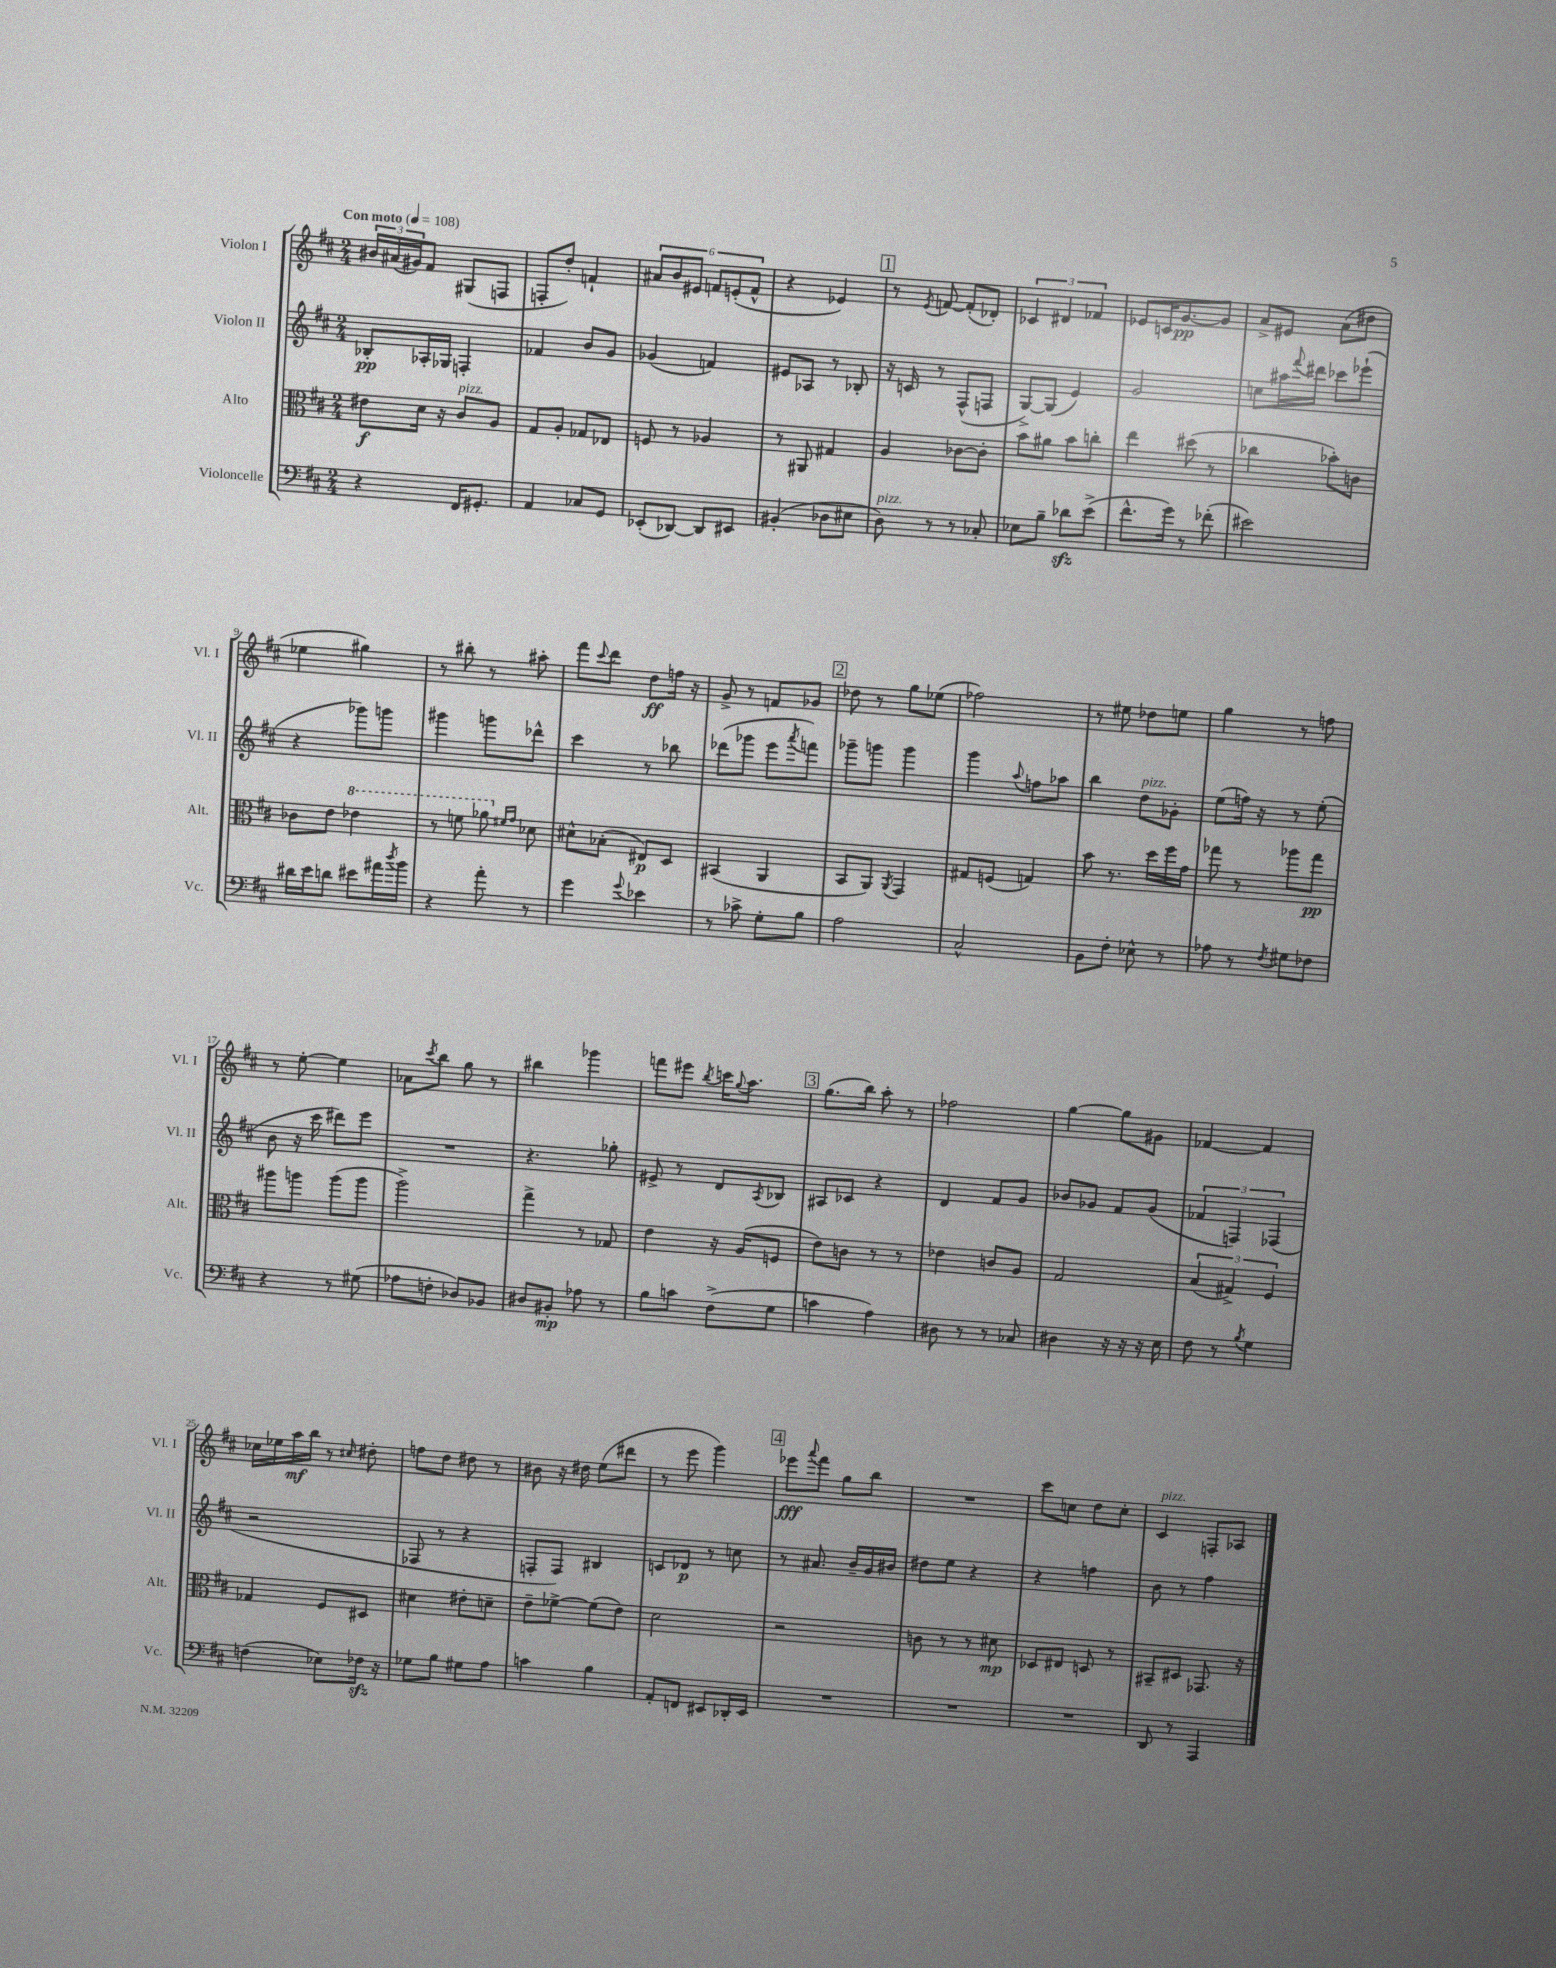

**kern	**kern	**kern	**kern
*staff4	*staff3	*staff2	*staff1
*clefF4	*clefC3	*clefG2	*clefG2
*k[f#c#]	*k[f#c#]	*k[f#c#]	*k[f#c#]
*M2/4	*M2/4	*M2/4	*M2/4
*MM108	*MM108	*MM108	*MM108
4r	8e#	8B-'	24b#
.	.	.	(24a#
.	.	.	24g#)
.	16d	16A-'	8f#
.	16r	16G-	.
16FF#	8c#	4F'	(8G#
8.GG#'	.	.	.
.	8A	.	8F
=	=	=	=
4AA	8G	4f-	8F'
.	8A'	.	8dd')
8C-	8G-	8b	4f`
8GG	8E-	8g	.
=	=	=	=
(8EE-'	8F	(4g-	12a#
.	.	.	12b
[8DD-)	8r	.	.
.	.	.	12e#
8DD-]	4A-	4f)	12f
.	.	.	(12e'
8EE#	.	.	.
.	.	.	12f^^
=	=	=	=
(4BB#'	8r	8e#	4r
.	8AA#	8A-	.
8D-	4G#	8r	4e-)
8E#	.	8B-'	.
=	=	=	=
8D)	4A	16r	8r
.	.	16c	.
.	.	.	8qe
8r	.	8r	[8f
8r	[8c-	(8F#^^	(8f']
8C-'	8c-']	8F	8d-')
=	=	=	=
8E-	8b	[8G^)	6c-
8B~	8a#	(8G]	.
.	.	.	6d#
8d-	8b	4e)	.
.	.	.	6f-
(8e^	8cc'	.	.
=	=	=	=
8.f#^^	4ee	2g	8e-
.	.	.	16c
16g)	.	.	[8.g
8r	(8dd#	.	.
(8f-'	8r	.	8g]
=	=	=	=
2e#)	4cc-	8cc	8a^
.	.	16aa#	8e#
.	.	8qqfff#	.
.	.	16ddd#	.
.	8b-')	8ccc-	(8a
.	8c	(8eee-`	8dd#
=	=	=	=
16d#	8c-	4r	4ee-
16e	.	.	.
8d	8e	.	.
8e#	4ee-	8ggg-)	4gg#)
16a#	.	8ggg	.
8qdd	.	.	.
16b	.	.	.
=	=	=	=
4r	8r	4ggg#	8r
.	8ff	.	8bb#'
8a'	8aa-	8ggg	8r
.	16qqf#	.	.
.	16qqg	.	.
8r	8d-	8ddd-^^	8aa#'
=	=	=	=
4g	8d#^^	4ccc#	8fff#
.	.	.	8qqccc#
.	(8B-'	.	8ddd
8qqg	.	.	.
4e-	8E#)	8r	8dd
.	8D	8bb-	16ff
.	.	.	16r
=	=	=	=
8r	(4BB#	(8ddd-	8g^
8c-^	.	8ggg-	8r
8G'	4AA	8eee	8f
.	.	8qaaa	.
8B	.	8fff)	8g-
=	=	=	=
2A	8BB	8ggg-~	8dd-
.	8AA)	8ggg	8r
.	8qAA	.	.
.	4GG	4ggg	8gg
.	.	.	(8ee-
=	=	=	=
2C#^^	8G#	4ggg	2ff-)
.	(8F	.	.
.	.	8qqaa	.
.	4G)	8ff	.
.	.	8aa-	.
=	=	=	=
8BB	8b	4bb	8r
8F#'	8.r	.	8ee#
8E-^^	.	8dd	8dd-
.	16dd	.	.
8r	16ff#	8g-'	8ee
.	16g	.	.
=	=	=	=
8A-	8gg-	(8ee	4gg
8r	8r	16ff)	.
.	.	16r	.
8qF#	.	.	.
8G#	8aa-	8r	8r
8F-	8gg-	(8ee'	8ff
=	=	=	=
4r	8aa#	8b	8r
.	8aa	16r	[8ee'
.	.	16ccc#	.
8r	(8aa	8ddd#)	4ee]
(8G#	8aa	8eee	.
=	=	=	=
8A-	2aa^)	2r	8a-
.	.	.	8qccc#
8F'	.	.	8bb
8D-)	.	.	8gg
8BB-	.	.	8r
=	=	=	=
8D#	4gg^	4.r	4bb#
8BB#'	.	.	.
8A-	8r	.	4ggg-
8r	8G-	8gg-'	.
=	=	=	=
8B	4e	8e#^	8fff
8c	.	8r	8eee#
.	.	.	8qbb
(8F#^	16r	8d	16ccc
.	.	.	8qqgg
.	(16A	.	8.aa
.	.	8qA	.
8G	8F	8B-	.
=	=	=	=
4c	8e)	8A#	(8.gg
.	8c	8c-	.
.	.	.	16bb)
4A)	8r	4r	8aa'
.	8r	.	8r
=	=	=	=
8D#	4e-	4d	2ff-
8r	.	.	.
8r	8c	8f#	.
8C-	8A	8g	.
=	=	=	=
4D#	2G	8b-	[4gg
.	.	8g-	.
16r	.	8f#	8gg]
16r	.	.	.
16r	.	(8g-	8g#
16E	.	.	.
=	=	=	=
8F#	(6B	6f-	[4f-
8r	.	.	.
.	6G#^)	6F)	.
8qB	.	.	.
4G	.	.	4f-]
.	6F#	(6F-	.
=	=	=	=
(4F	4G-	2r	16cc-
.	.	.	16ee-
.	.	.	16aa
.	.	.	16bb
8E-)	8F#	.	8r
.	.	.	16qqcc#
16F-	8D#	.	8dd#'
16r	.	.	.
=	=	=	=
8G-	4d#	8F-	8ff
8B	.	8r	8dd
8G#	8e#'	4r	8dd#
8A	8d~	.	8r
=	=	=	=
4c	8e~	8F'	8b#
.	[8f-^	8F)	16r
.	.	.	16dd#
4B	(8f-]	4B#	(8ee
.	8e)	.	8ddd#
=	=	=	=
8AA'	2d	8c	8r
8FF	.	8d-	8eee
8EE#	.	8r	4ggg)
16DD-'	.	8cc	.
16EE#	.	.	.
=	=	=	=
2r	2r	8r	8eee-
.	.	.	8qqaaa
.	.	8.a#	8fff#
.	.	.	8gg
.	.	16b~	.
.	.	16g	8bb
.	.	16b#	.
=	=	=	=
2r	8c	8dd#	2r
.	8r	8ee	.
.	8r	4r	.
.	8d#	.	.
=	=	=	=
2r	8D-	4r	8ccc#
.	8E#	.	8cc
.	8D	4ff	8dd
.	8r	.	8cc'
=	=	=	=
8DD	8BB#~	8b	4c#
8r	8D#	8r	.
4AAA	8.GG-	4ff#	8F'
.	.	.	8A-
.	16r	.	.
==	==	==	==
*-	*-	*-	*-
